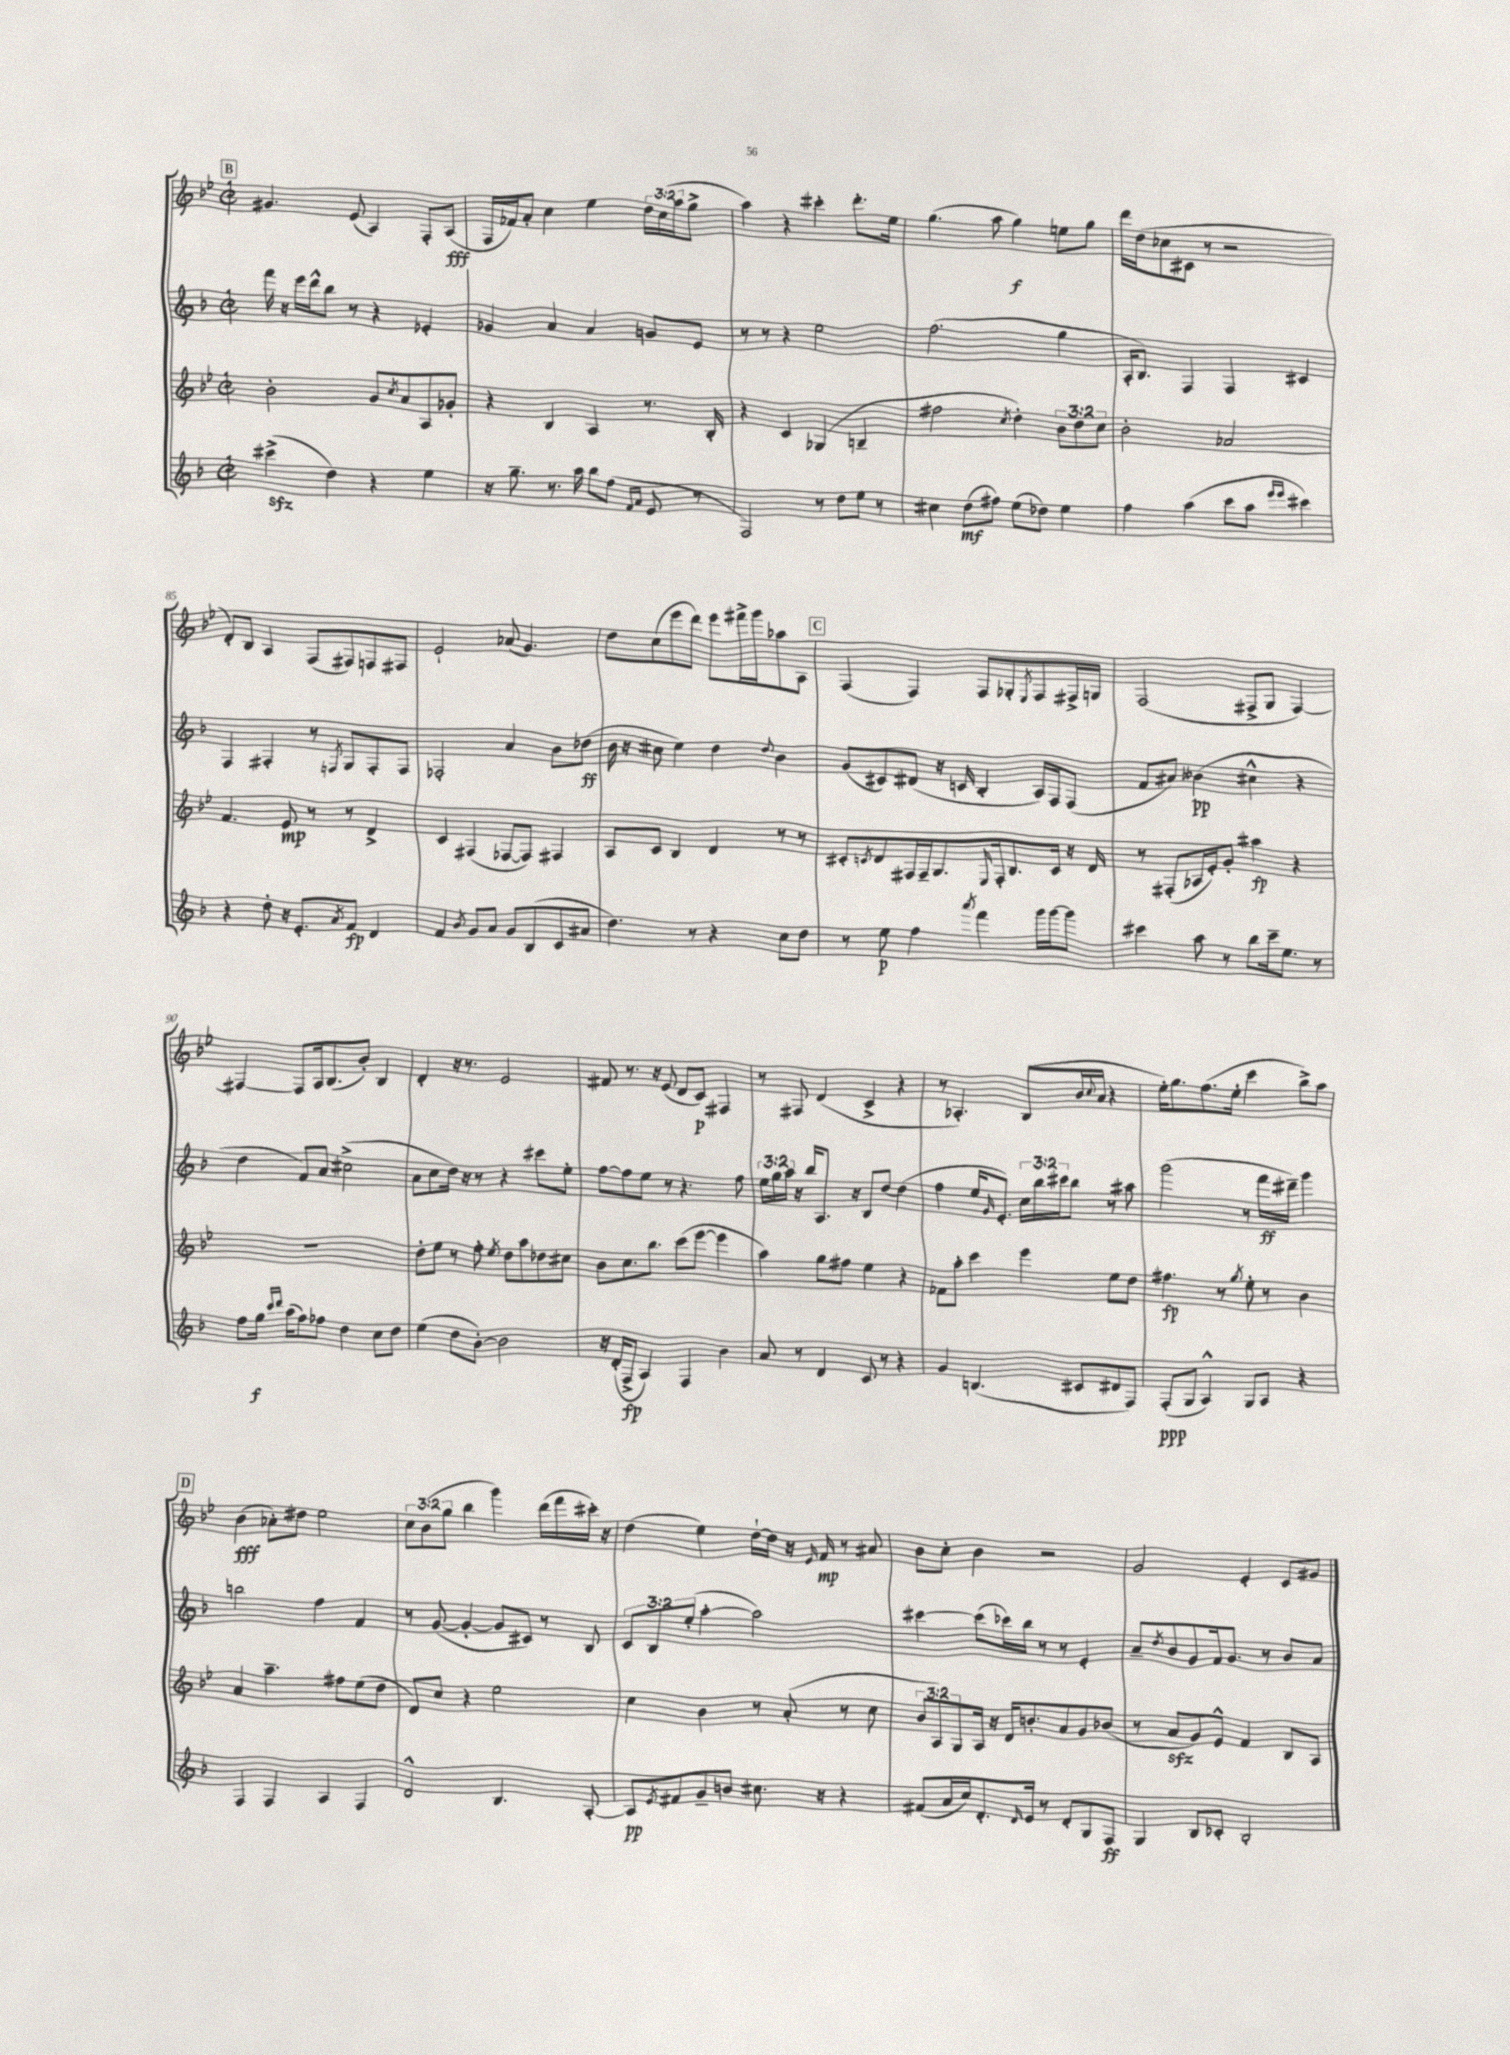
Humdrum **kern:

**kern	**kern	**kern	**kern
*staff4	*staff3	*staff2	*staff1
*clefG2	*clefG2	*clefG2	*clefG2
*k[b-]	*k[b-e-]	*k[b-]	*k[b-e-]
*M2/2	*M2/2	*M2/2	*M2/2
*met(c|)	*met(c|)	*met(c|)	*met(c|)
(4ccc#^	2b-'	16fff	4.g#
.	.	16r	.
.	.	16eee	.
.	.	16ddd^^	.
4dd)	.	8bb-	.
.	.	8r	(8e-
4r	8g	4r	4A)
.	8qcc	.	.
.	8a	.	.
4ee	8A	4e-'	8F'
.	8g-'	.	(8A
=	=	=	=
16r	4r	4g-	16F
8.gg~	.	.	16f-)
.	.	.	8a'
8.r	4B-	4a	4cc
16aa	.	.	.
8bb-	4A	4a	4ee-
(8ff	.	.	.
16qqf	.	.	.
16qqa	.	.	.
8e	8.r	8g	24dd
.	.	.	(24cc
.	.	.	24aa
8r	.	8e	8gg^
.	16B-'	.	.
=	=	=	=
2F)	4r	8r	4aa)
.	.	8r	.
.	4c	4r	4r
8r	(4G-	2ee	4ccc#'
8dd	.	.	.
8ee	4B~	.	8.ddd'
8r	.	.	.
.	.	.	16ee-
=	=	=	=
4cc#	2ff#	(2.ff	(4.gg
(8dd	.	.	.
8ff#)	.	.	8aa
.	8qcc	.	.
(8ee	4dd')	.	4gg)
8dd-)	.	.	.
4ee	12b-	4gg	8ee
.	12dd	.	.
.	.	.	8gg
.	12cc	.	.
=	=	=	=
4ff	2b-'	16A'	16ddd
.	.	8.B-)	(16dd
.	.	.	8cc-
(4aa	.	4F	8c#
.	.	.	8r
8ccc	2a-	4F	2r
8aa	.	.	.
16qqeee	.	.	.
16qqeee	.	.	.
4ccc#)	.	4c#	.
=	=	=	=
4r	4.f	4F	8d')
.	.	.	8B-
8dd'	.	4F#'	4A
16r	8e-	.	.
8.e'	.	.	.
.	8r	8r	(8F
8qa	.	8qF	.
8f	8r	8G	8F#)
4d	4d^	8F'	8F
.	.	8F	8F#
=	=	=	=
4f	4c	2F-'	2e-`
8qb-	.	.	.
8g	(4F#	.	.
8a	.	.	.
8g	[8F-	4a	(8a-
(8B-	8F-])	.	4.g)
8c	4F#	8b-	.
8a#	.	(8dd-	.
=	=	=	=
4.dd)	8A	16b-	8dd
.	.	16r	.
.	8c	8cc#	(8cc
.	4B-	4ee)	8eee-
8r	.	.	8ddd)
4r	4d	4dd	8eee-
.	.	.	16fff#^
.	.	.	16ggg
.	.	8qqdd	.
8cc	8r	4b-	8aa-
8dd	8r	.	8A
=	=	=	=
8r	8c#'	(8g	(4F
.	8qc	.	.
8ee	8d	8c#)	.
4ff	16F#	(8d#	4F)
.	16F#~	.	.
.	8.G	16r	.
.	.	16c	.
8qaaa	.	.	.
4fff	.	4B-'	8F
.	16qqE-	.	.
.	16F#'	.	.
.	8.B-	.	8G-'
.	.	.	8qE-
16ggg	.	16A)	8F
[16ggg	16c	16F	.
8ggg]	16r	(8F	16F#^
.	16d	.	16G
=	=	=	=
4ccc#	8r	8f	(2F
.	(8F#'	8a#)	.
8aa	16A-	(4b--	.
.	16e-')	.	.
8r	8g'	.	.
8bb-	4aa#	4cc#^^	8F#^
16ccc#~	.	.	8G
8.ee	.	.	.
.	4r	4r	[4F#)
8r	.	.	.
=	=	=	=
8ff	1r	4dd	4F#_
16gg	.	.	.
16qqccc	.	.	.
16qqddd	.	.	.
(16aa	.	.	.
8ff)	.	8f)	8F#]
8ff-	.	8a	16A
.	.	.	(8.B-
4dd	.	(2cc#^	.
.	.	.	8b-')
8cc	.	.	4B-
8dd	.	.	.
=	=	=	=
(4ee	8dd'	8a	4d'
.	8ee-	8cc	.
8dd	8r	16dd)	16r
.	.	16r	8.r
[8b-')	8ff'	8r	.
.	8qee-	.	.
2b-]	8dd	4r	2e-
.	8aa	.	.
.	8dd-	8ccc#	.
.	8cc#	8ee'	.
=	=	=	=
16r	8b-	[8ff	8f#
(16d'	.	.	.
8F^	8.cc	8ff]	8.r
4A)	.	8ee	.
.	8.bb-	.	16r
.	.	8r	(8e-
4F	(8ccc	4.r	8d
.	[8eee-	.	8c)
4b-	4eee-]	.	4F#
.	.	8ff	.
=	=	=	=
8a	4aa)	24ee	8r
.	.	24gg	.
.	.	24aa	.
8r	.	16r	8F#
.	.	16bb-	.
4d	8gg	8.A	(4d
.	8ff#	.	.
.	.	16r	.
8c	4ee-	8B-	4c^
8r	.	[8dd	.
4r	4r	(4dd]	4r
=	=	=	=
4g	8f-	4ff	8r
.	8aa'	.	4.A-')
(4.B	4ccc	16ee	.
.	.	16qqg	.
.	.	8.e')	.
.	4eee-	24cc	(8B-
.	.	24bb-	.
.	.	24ccc#	.
8c#	.	8bb-	16b-
.	.	.	8qqcc
.	.	.	16a
8d#	8ee-	8r	4r
8F)	8dd	8aa#	.
=	=	=	=
(8F'	4.ff#	(2ggg	16ee-')
.	.	.	8.gg
8G	.	.	.
4A^^)	.	.	(8.ff
.	8r	.	.
.	.	.	16ee-'
.	8qgg	.	.
8G	8ee-'	8r	4ccc
8A	8r	16fff	.
.	.	16ddd#~)	.
4r	4b-	4ggg	8bb-^)
.	.	.	8aa
=	=	=	=
4F	4a	2bb	(4b-
4F	4.aa~	.	8a-')
.	.	.	8dd#
4A	.	4ff	2ee-
.	8ff#	.	.
4F	(8ee-	4f	.
.	8dd	.	.
=	=	=	=
2d^^	8d)	8r	12cc
.	.	.	(12b-
.	8cc	([8g	.
.	.	.	12gg
.	4r	4g'_	4bb-
4.B-	2ee-	8g]	4ggg)
.	.	8c#)	.
.	.	8r	(16ddd
.	.	.	16fff
[8A'	.	8B-	16ccc#')
.	.	.	16r
=	=	=	=
8A]	4cc	12c	(4dd
.	.	12B-	.
8qe	.	.	.
8f#	.	.	.
.	.	(12ee'	.
8g~	4b-	[4aa'	4ee-)
8b	.	.	.
8.cc#	8r	2aa])	[16dd`
.	.	.	16dd]
.	(8a'	.	16r
.	.	.	16qqe-
16r	.	.	16f
4r	8r	.	8r
.	8cc	.	8a#
=	=	=	=
(8f#	12b-	[4ccc#	8b-
.	12A)	.	.
16a	.	.	8cc'
.	12G	.	.
16cc)	.	.	.
8.d'	16A	(8ccc#]	4b-
.	16r	.	.
.	16d	16ccc-)	.
16qqd	.	.	.
16e	8.b'	16bb-	.
8r	.	8r	2r
8d'	8a	8r	.
8G	8g	4e'	.
8F	(8b-	.	.
=	=	=	=
4G	8r	8a~	2g
.	.	8qdd	.
.	8a	8b-	.
8B-	8g)	8g	.
8c-'	8e-^^	16f	.
.	.	8.g	.
2B-'	4f	.	4e-'
.	.	8r	.
.	8B-	8b-	8c
.	8A	8a	8g#
==	==	==	==
*-	*-	*-	*-
